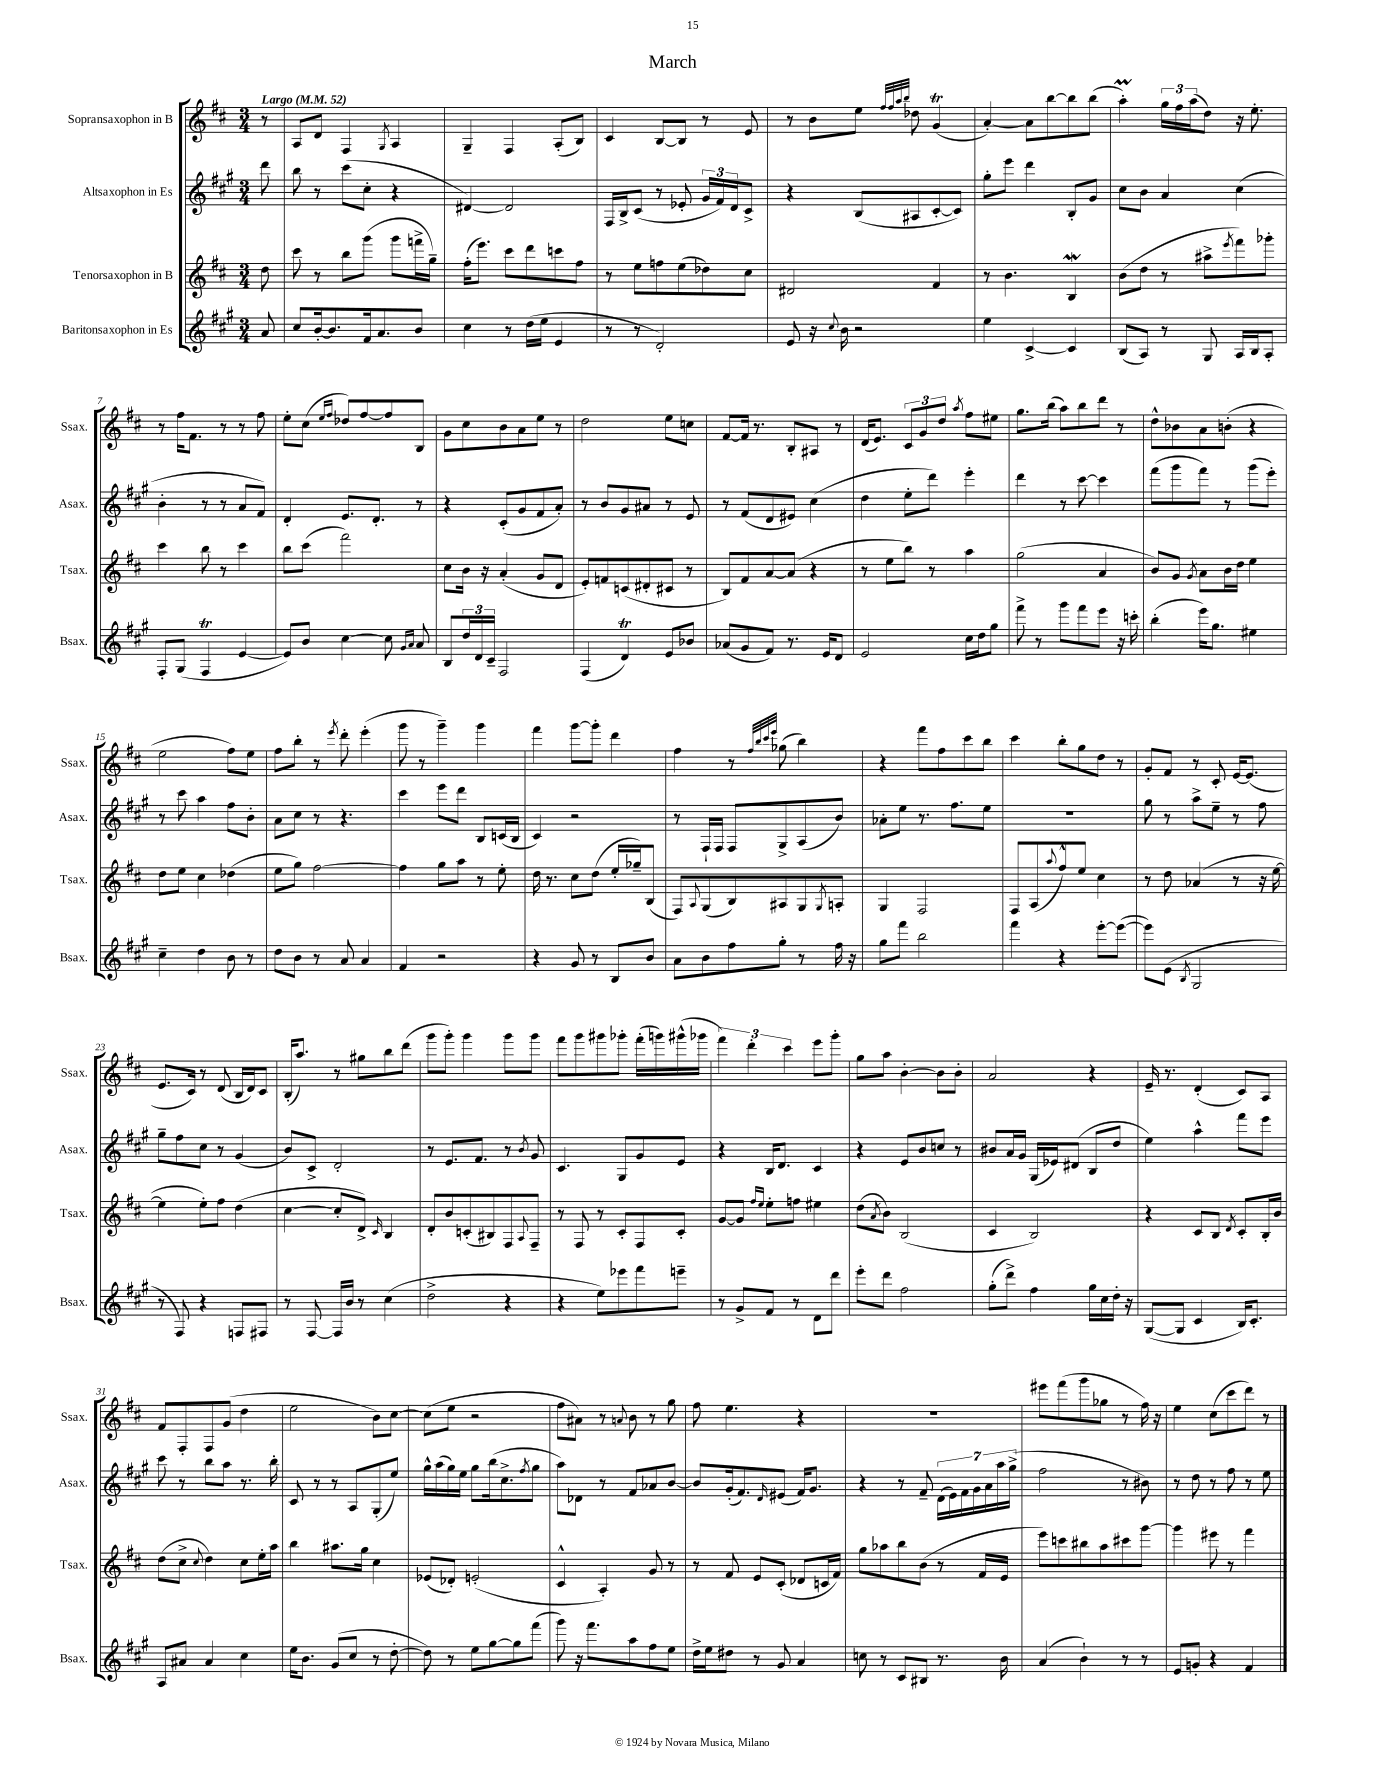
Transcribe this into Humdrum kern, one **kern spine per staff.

**kern	**kern	**kern	**kern
*part4	*part3	*part2	*part1
*staff4	*staff3	*staff2	*staff1
*I"Baritonsaxophon in Es	*I"Tenorsaxophon in B	*I"Altsaxophon in Es	*I"Sopransaxophon in B
*I'Bsax.	*I'Tsax.	*I'Asax.	*I'Ssax.
*clefG2	*clefG2	*clefG2	*clefG2
*k[f#c#g#]	*k[f#c#]	*k[f#c#g#]	*k[f#c#]
*M3/4	*M3/4	*M3/4	*M3/4
*MM52	*MM52	*MM52	*MM52
=	=	=	=
!	!	!	!LO:TX:a:B:t=Largo
8a/	8dd\	8ddd\	8r
=1	=1	=1	=1
8cc#/L	8ccc#\	8bb\	8A/L
[16b'/k	8r	8r	8d/J
8.b/]	.	.	.
.	8bb\L	(8ccc#\L	4F#/
16f#/k	(8ggg\J	8cc#'\J	.
8.a/	.	.	.
.	.	.	8qG/
.	8ggg\L	4r	4A/
8b/J	16fffn^\L	.	.
.	16gg~\JJ)	.	.
=2	=2	=2	=2
4cc#\	(16ff#'\KL	[4d#X/)	4G~/
.	8.eee\J)	.	.
8r	8ccc#\L	2d#/]	4F#/
(16dd\LL	8ddd\	.	.
16ee\JJ	.	.	.
4e/	8cccn\	.	(8A'/L
.	8ff#\J	.	8B/J)
=3	=3	=3	=3
8r	8r	16F#/LL	4c#/
.	.	16B^/J	.
8r	8ee\L	(8c#/J	.
2d'/)	8ffn\	8r	[8B/L
.	(8ee\	8e-X'/	8B/J]
.	8dd-X\)	24g#/LL	8r
.	.	24f#/)	.
.	.	24d/J	.
.	8cc#\J	8c#^/J	8e/
=4	=4	=4	=4
8e/	2d#X/	4r	8r
16r	.	.	8b\L
8qqcc#/	.	.	.
16b\	.	.	.
2r	.	(8B/L	8ee\J
.	.	.	32qqff#/LLL
.	.	.	32qqff#/
.	.	.	32qqaa/
.	.	.	32qqbb/JJJ
.	.	8A#X/	8dd-X\
.	4f#/	[8c#'/	(4gT/
.	.	8c#/J])	.
=5	=5	=5	=5
4ee\	8r	8gg#'\L	[4a'/)
.	4.b\	8eee\J	.
[4c#^/	.	4ddd\	8a\L]
.	.	.	[8bb\
4c#/]	4BW/	8B'/L	8bb\]
.	.	8g#/J	(8bb\J
=6	=6	=6	=6
(8B/L	(8b\L	8cc#\L	4aaM'\)
8A/J)	8dd\J	8b\J	.
8r	8r	4a/	24gg\LL
.	.	.	24ff#\
.	.	.	(24aa\J
8G#/	8aa#X^\L	.	8dd\J)
.	8qeee/	.	.
16A/LL	8fff#\)	(4cc#\	16r
16B/J	.	.	8.ee'\
8A'/J	8ggg-X'\J	.	.
!!LO:LB:g=z
=7	=7	=7	=7
8F#'/L	4ccc#\	4b'\	8r
(8G#/J	.	.	16ff#\KL
.	.	.	8.f#\J
4F#T/	8bb\	8r	.
.	8r	8r	8r
[4e/	4ccc#\	8a/L	8r
.	.	8f#/J)	8ff#\
=8	=8	=8	=8
8e/L])	8bb\L	4d'/	8ee'\L
8b/J	(8ccc#\J	.	(8cc#\J
.	.	.	16qqee/LL
.	.	.	16qqff#/JJ
[4cc#\	2fff#\)	8.e/L	8dd-X/L)
.	.	.	[8ff#/
.	.	8.d'/J	.
8cc#\]	.	.	8ff#/]
16qqg#/LL	.	.	.
16qqa/JJ	.	.	.
8a/	.	8r	8B/J
=9	=9	=9	=9
8B/L	8cc#\L	4r	8g\L
24dd/L	16b\Jk	.	8cc#\
24d/	.	.	.
.	16r	.	.
24c#~/JJ	.	.	.
2F#/	(4a'/	(8c#'/L	8b\
.	.	8g#/	8a\
.	8g/L	8f#/	8ee\J
.	8d/J	8a'/J)	8r
=10	=10	=10	=10
(4F#/	8e'/L)	8r	2dd\
.	8fn/	8b/L	.
4dT/)	(8cn/	8g#/	.
.	8d#X'/	8a#X/J	.
8e/L	8c#X/J	8r	8ee\L
8b-X/J	8r	8e/	8ccn\J
=11	=11	=11	=11
(8a-X/L	8B/L)	8r	[8f#/L
8g#/	8f#/	(8f#/L	16f#/Jk]
.	.	.	8.r
8f#/J)	[8a/	8d/	.
8.r	(8a/J]	8e#X/J)	8B'/L
.	4r	(4cc#\	8A#X/J
16e/KL	.	.	.
8d/J	.	.	8r
=12	=12	=12	=12
2e/	8r	4dd\	(16d/KL
.	.	.	8.e/J)
.	8ee\L	.	.
.	8bb\J)	8ee'\L	12c#/L
.	.	.	12g/
.	8r	8ddd\J)	.
.	.	.	12dd/J
.	.	.	8qaa/
16cc#\LL	4aa\	4eee'\	8ff#\L
16dd\J	.	.	.
8gg#\J	.	.	8ee#X\J
=13	=13	=13	=13
8fff#^\	(2gg\	4ddd\	8.gg\L
8r	.	.	.
.	.	.	(16bb\Jk
8ggg#\L	.	8r	8aa\L)
8fff#\	.	[8ccc#\	8bb\
8eee\J	4a/	4ccc#\]	8ddd\J
16r	.	.	8r
16cccn'\	.	.	.
=14	=14	=14	=14
(4bb'\	8b/L)	(8fff#\L	8dd^^\L
.	8g/J	8ggg#\	8b-X\
.	8qg/	.	.
16eee\KL)	8a\L	8fff#\J)	8a\
8.gg#\J	.	.	.
.	16b\L	8r	(8bn'\J
.	16dd\JJ	.	.
4ee#X\	4ee\	(8ggg#\L	4r
.	.	8eee'\J)	.
!!LO:LB:g=z
=15	=15	=15	=15
4cc#~\	8dd\L	8r	2ee\
.	8ee\J	8ccc#\	.
4dd\	4cc#\	4aa\	.
8b\	(4dd-X\	8ff#\L	8ff#\L)
8r	.	8b'\J	8ee\J
=16	=16	=16	=16
8dd\L	8ee\L	8a\L	8ff#\L
8b\J	8gg\J)	8cc#\J	8bb'\J
8r	[2ff#\	8r	8r
.	.	.	8qeee/
8a/	.	4.r	8ddd'\
4a/	.	.	(4eee'\
=17	=17	=17	=17
4f#/	4ff#\]	4ccc#\	8ggg\
.	.	.	8r
2r	8gg\L	8eee\L	4ggg~\)
.	8aa\J	8ddd\J	.
.	8r	8B/L	4ggg\
.	8ee'\	(16cn/L	.
.	.	16B/JJ	.
=18	=18	=18	=18
4r	16dd\	4c#/)	4fff#\
.	8.r	.	.
8g#/	8cc#\L	2r	[8ggg\L
8r	(8dd\J	.	8ggg'\J]
8B/L	16ee'/LL	.	4ddd\
.	16gg-X~/J)	.	.
8b/J	(8B/J	.	.
=19	=19	=19	=19
8a\L	8F#/L)	8r	4ff#\
.	8qqA/	.	.
8b\	(8G/	16F#`/LL	.
.	.	16F#/JJ	.
8ff#\	8B/)	8F#/L	8r
.	.	.	32qqff#/LLL
.	.	.	32qqbb/
.	.	.	32qqccc#/
.	.	.	32qqeee/JJJ
8gg#'\J	8A#X/	8G#^/	(8gg-X\
8r	8G/	(8A/	4bb\)
.	8qG/	.	.
16ff#\	8An'/J	8b/J)	.
16r	.	.	.
=20	=20	=20	=20
8gg#\L	4G/	8a-X'\L	4r
8fff#\J	.	8ee\J	.
2bb\	2F#/	8.r	8fff#\L
.	.	.	8ff#\
.	.	8.ff#\L	.
.	.	.	8ccc#\
.	.	8ee\J	8bb\J
=21	=21	=21	=21
4fff#\	8F#/L	2.r	4ccc#\
.	(8A/	.	.
.	8qqaa/	.	.
4r	8ff#^^/)	.	8bb'\L
.	8ee/J	.	8gg\
[8eee'\L	4cc#\	.	8dd\J
(8eee\J_	.	.	8r
=22	=22	=22	=22
8eee\L])	8r	8gg#\	8g'/L
(8e\J	8dd\	8r	8f#/J
8qB/	.	.	.
2G#/	(4a-X/	8aa^\L	8r
.	.	8ee~\J	8c#'/
.	8r	8r	[16e/KL
.	.	.	(8.e/J]
.	16r	8ff#\	.
.	[16ee\	.	.
!!LO:LB:g=z
=23	=23	=23	=23
8r	4ee\]	8gg#~\L	8.e/L
8F#/)	.	8ff#\	.
.	.	.	16c#/Jk)
4r	8ee'\L)	8cc#\J	8r
.	8ff#\J	8r	(8d/
8Fn/L	(4dd\	(4g#/	16B/LL
.	.	.	16d/J)
8F#X/J	.	.	8c#/J
=24	=24	=24	=24
8r	[4cc#\	8b/L)	(16B'/KL
.	.	.	8.aa/J)
[8F#/	.	8c#^/J	.
16F#/LL]	8cc#'/L]	2d'/	8r
16b/JJ	.	.	.
8r	8d^/J)	.	8gg#X\L
.	16qqc#/	.	.
(4cc#\	4B/	.	8bb\
.	.	.	(8ddd\J
=25	=25	=25	=25
2dd^\	8d'/L	8r	8ggg\L
.	8b/	8.e/L	8ggg'\J)
.	(8cn'/	.	4ggg\
.	.	8.f#/J	.
.	8B#X/)	.	.
4r	8F#/	8r	8ggg\L
.	8qqA/	8qb/	.
.	8F#~/J	8g#/	8ggg\J
=26	=26	=26	=26
4r	8r	4.c#/	8fff#\L
.	8F#/	.	8ggg\
8ee\L)	8r	.	8ggg#X\
8eee-X\	8c#'/L	8G#/L	8ggg-X'\J
8fff#\	8F#/	8g#/	(16fff#'\LL
.	.	.	16gggn\)
8eeen~\J	8c#'/J	8e/J	(16ggg#X^^\
.	.	.	16ggg-X\JJ
=27	=27	=27	=27
8r	[8g/L	4r	6fff#\)
8g#^/L	8g/J]	.	.
.	.	.	6ddd'\
.	16qqff#/LL	.	.
.	16qqee/JJ	.	.
8f#/J	8ee'\L	16B/KL	.
.	.	8.d/J	.
.	.	.	6ccc#\
8r	8ffn\J	.	.
8d\L	4ee#X\	4c#/	8eee\L
8ddd\J	.	.	8ggg'\J
=28	=28	=28	=28
8eee'\L	(8dd\L	4r	8gg\L
.	8qa/	.	.
8ddd\J	8b\J)	.	8aa\J
2ff#\	(2B/	8e/L	[4b'\
.	.	8b/	.
.	.	8ccn/J	8b\L]
.	.	8r	8b'\J
=29	=29	=29	=29
(8gg#'\L	4c#/	8b#X/L	2a/
8ddd^\J)	.	16a/L	.
.	.	16g#/JJ	.
4ff#\	2B/)	(16G#/LL	.
.	.	16e-X/J)	.
.	.	(8d#X/J	.
16gg#\LL	.	8B/L	4r
16cc#\	.	.	.
16dd'\JJ	.	8dd/J	.
16r	.	.	.
=30	=30	=30	=30
([8G#/L	4r	4ee\)	16e~/
.	.	.	8.r
8G#/J]	.	.	.
4c#/	8c#/L	4aa^^\	(4d'/
.	8B/J	.	.
.	8qd/	.	.
16B/KL)	8c#'/L	8fff#\L	8c#/L)
8.c#'/J	.	.	.
.	16B'/L	8eee\J	8A/J
.	16b/JJ	.	.
!!LO:LB:g=z
=31	=31	=31	=31
8A/L	(8dd\L	8ccc#\	8f#/L
8a#X/J	8cc#^\J	8r	8F#'/
.	8qqcc#/	.	.
4a#/	4dd\)	8bb\L	8F#/
.	.	8aa\J	(8g/J
4cc#\	8cc#\L	8.r	4dd\
.	16ee'\L	.	.
.	16aa\JJ	16bb'\	.
=32	=32	=32	=32
16ee\KL	4bb\	8c#/	2ee\
8.b\J	.	.	.
.	.	8r	.
(8g#/L	8.aa#X\L	8r	.
8cc#/J	.	8A/L	.
.	16gg\Jk	.	.
8r	4cc#\	(8G#'/	8b\L)
[8dd'\	.	8ee/J)	[8cc#\J
=33	=33	=33	=33
8dd\])	(8e-X/L	16gg#^^\LL	(8cc#\L]
.	.	(16aa\	.
8r	8d-X'/J)	16gg#\)	8ee\J
.	.	16ee\JJ	.
8ee\L	(2en'/	8gg#\L	2r
[8gg#\	.	(16bb\k	.
.	.	8.cc#^\	.
8gg#\]	.	.	.
.	.	8qff#/	.
(8fff#\J	.	8gg#\J	.
=34	=34	=34	=34
8ggg#\)	4c#^^/	8aa\L)	8ff#\L
16r	.	8d-X\J	8a#X\J)
8.fff#\L	.	.	.
.	4A'/)	8r	8r
.	.	.	8qqan/
8aa\	.	8f#/L	8b\
8ff#\	8g/	8a-X/	8r
8ee\J	8r	[8b/J	8gg\
=35	=35	=35	=35
16dd^\LL	8r	8b/L]	8ff#\
16ee\J	.	.	.
8dd#X\J	8f#/	(16g#'/k	4.ee\
.	.	8.f#/)	.
8r	8e/L	.	.
.	.	16qqd/	.
8g#/	(8c#'/J	(8e#X/J	.
4a/	8d-X/L	16f#/KL)	4r
.	.	8.g#/J	.
.	16cn/L	.	.
.	16f#/JJ)	.	.
=36	=36	=36	=36
8ccn\	8gg\L	4r	2.r
8r	8aa-X\	.	.
8c#/L	8bb\	8r	.
8B#X/J	(8b\J	8f#~/	.
8.r	8r	(28d\LL	.
.	.	28e\)	.
.	.	28f#\	.
.	.	28g#\	.
.	16f#/LL	.	.
.	.	28a\	.
.	.	28aa\	.
16b\	16e/JJ	.	.
.	.	(28gg#^\JJ	.
=37	=37	=37	=37
(4a/	8eee\L)	2ff#\	8eee#X\L
.	8cccn\	.	(8fff#\
4b`\)	8bb#X\	.	8ggg\
.	8aa\	.	8gg-X\J
8r	8ccc#X\	8r	8r
8r	[8ggg\J	8b#X\)	16ff#\)
.	.	.	16r
=38	=38	=38	=38
8e/L	4ggg\]	8r	4ee\
8gn'/J	.	8dd\	.
4r	8eee#X\	8r	(8cc#\L
.	8r	8ff#\	8ccc#\
4f#/	4fff#\	8r	8ddd\J)
.	.	8ee\	8r
==	==	==	==
*-	*-	*-	*-
